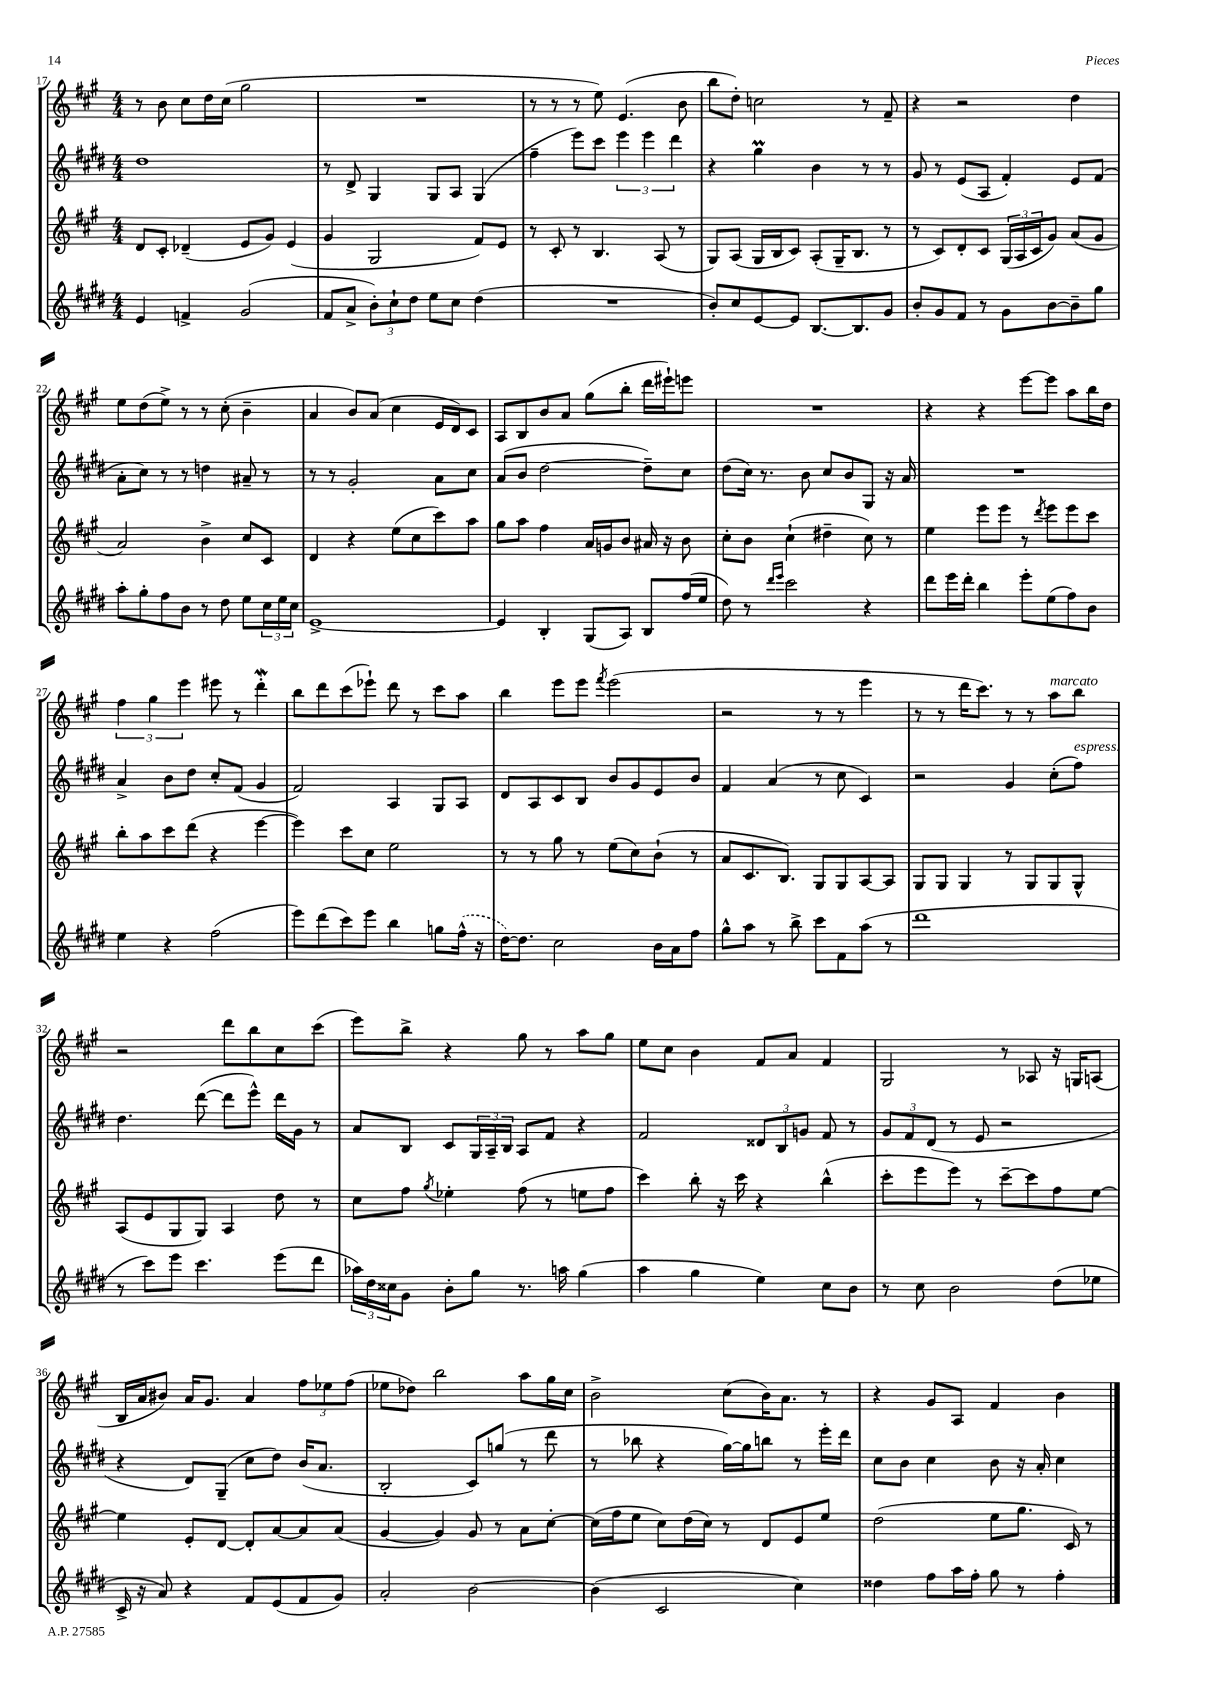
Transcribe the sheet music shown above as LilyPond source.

<<
\new StaffGroup <<
\new Staff = "s0" {
    \clef treble \key a \major \numericTimeSignature \time 4/4
    r8 b'8 cis''8 d''16 cis''16( gis''2 |
    R1 |
    r8 r8 r8 e''8) e'4.( b'8 |
    b''8 d''8-.) c''2 r8 fis'8-- |
    r4 r2 d''4 |
    e''8 d''8( e''8->) r8 r8 cis''8-.( b'4-- |
    a'4 b'8) a'8( cis''4 e'16 d'16) cis'8 |
    a8 b8 b'8 a'8 gis''8( b''8-. d'''16 eis'''16-!) e'''8 |
    R1 |
    r4 r4 e'''8~ e'''8 a''8 b''16 d''16 |
    \tuplet 3/2 { fis''4 gis''4 e'''4 } eis'''8 r8 d'''4-.\mordent |
    b''8 d'''8 cis'''8( ees'''8-!) d'''8 r8 cis'''8 a''8 |
    b''4 e'''8 e'''8 \acciaccatura { fis'''8 } e'''2( |
    r2 r8 r8 e'''4 |
    r8 r8 d'''16 cis'''8.) r8 r8 a''8^\markup { \italic "marcato" } b''8 |
    r2 d'''8 b''8 cis''8 cis'''8( |
    e'''8) b''8-> r4 gis''8 r8 a''8 gis''8 |
    e''8 cis''8 b'4 fis'8 a'8 fis'4 |
    gis2 r8 aes8 r16 g16 a8( |
    b16 a'16 bis'8) a'16 gis'8. a'4 \tuplet 3/2 { fis''8 ees''8 fis''8( } |
    ees''8 des''8) b''2 a''8 gis''16 cis''16 |
    b'2-> cis''8( b'16) a'8. r8 |
    r4 gis'8 a8 fis'4 b'4 \bar "|." |
}
\new Staff = "s1" {
    \clef treble \key e \major \numericTimeSignature \time 4/4
    dis''1 |
    r8 dis'8-> gis4 gis8 a8 gis4( |
    fis''4-- e'''8) cis'''8 \tuplet 3/2 { e'''4 e'''4 dis'''4 } |
    r4 gis''4\prall b'4 r8 r8 |
    gis'8 r8 e'8( a8 fis'4-.) e'8 fis'8( |
    a'8-. cis''8) r8 r8 d''4 ais'8-- r8 |
    r8 r8 gis'2-. a'8 cis''8 |
    a'8( b'8 dis''2~ dis''8--) cis''8 |
    dis''8( cis''16) r8. b'8 cis''8 b'8 gis8 r16 a'16 |
    R1 |
    a'4-> b'8 dis''8 cis''8-. fis'8( gis'4 |
    fis'2) a4 gis8 a8 |
    dis'8 a8 cis'8 b8 b'8 gis'8 e'8 b'8 |
    fis'4 a'4( r8 cis''8 cis'4) |
    r2 gis'4 cis''8-.( fis''8^\markup { \italic "espress." }) |
    dis''4. dis'''8~( dis'''8 e'''8-^) dis'''16 gis'16 r8 |
    a'8 b8 cis'8 \tuplet 3/2 { gis16 a16-- b16 } a8 fis'8 r4 |
    fis'2 \tuplet 3/2 { disis'8 b8 g'8 } fis'8 r8 |
    \tuplet 3/2 { gis'8 fis'8 dis'8( } r8 e'8 r2 |
    r4 dis'8) gis8--( cis''8 dis''8) b'16( a'8. |
    b2-. cis'8) g''8( r8 dis'''8 |
    r8 bes''8 r4 gis''16~) gis''16 b''8 r8 e'''16-. dis'''16 |
    cis''8 b'8 cis''4 b'8 r16 a'16-. cis''4 \bar "|." |
}
\new Staff = "s2" {
    \clef treble \key a \major \numericTimeSignature \time 4/4
    d'8 cis'8-. des'4--( e'8 gis'8) e'4( |
    gis'4 gis2 fis'8) e'8 |
    r8 cis'8-. r8 b4. a8( r8 |
    gis8) a8( gis16 b16 cis'8) a8-.( gis16-- b8. r8 |
    r8 cis'8) d'8-. cis'8 \tuplet 3/2 { gis16( a16 cis'16 } gis'8) a'8( gis'8 |
    a'2) b'4-> cis''8 cis'8 |
    d'4 r4 e''8( cis''8 cis'''8) a''8 |
    gis''8 a''8 fis''4 a'16 g'16 b'8 ais'16 r16 b'8 |
    cis''8-. b'8 cis''4-!( dis''4-- cis''8) r8 |
    e''4 e'''8 e'''8 r8 \acciaccatura { d'''8 } e'''8 e'''8 cis'''8 |
    b''8-. a''8 cis'''8 d'''8( r4 e'''4~ |
    e'''4) cis'''8 cis''8 e''2 |
    r8 r8 gis''8 r8 e''8( cis''8) b'8-!( r8 |
    a'8 cis'8. b8.) gis8 gis8 a8~ a8 |
    gis8 gis8 gis4 r8 gis8 gis8 gis8-^ |
    a8( e'8 gis8 gis8) a4 d''8 r8 |
    cis''8 fis''8 \acciaccatura { gis''8 } ees''4-. fis''8( r8 e''8 fis''8 |
    cis'''4) b''8-. r16 cis'''16 r4 b''4-^( |
    cis'''8-. e'''8 e'''8) r8 cis'''8~-- cis'''8 fis''8 e''8~ |
    e''4 e'8-. d'8~ d'8-. a'8~ a'8 a'8( |
    gis'4~ gis'4) gis'8 r8 a'8 cis''8~-. |
    cis''16( fis''16 e''8 cis''8) d''16( cis''16) r8 d'8 e'8 e''8 |
    d''2( e''8 gis''8. cis'16) r8 \bar "|." |
}
\new Staff = "s3" {
    \clef treble \key e \major \numericTimeSignature \time 4/4
    e'4 f'4-> gis'2( |
    fis'8 a'8-> \tuplet 3/2 { b'8-.) cis''8-! dis''8 } e''8 cis''8 dis''4( |
    R1 |
    b'8-.) cis''8 e'8~ e'8 b8.~ b8. gis'8 |
    b'8-. gis'8 fis'8 r8 gis'8 b'8~ b'8-- gis''8 |
    a''8-. gis''8-. fis''8 b'8 r8 dis''8 e''8 \tuplet 3/2 { cis''16 e''16 cis''16 } |
    e'1~-> |
    e'4 b4-. gis8( a8) b8 fis''16( e''16 |
    dis''8) r8 \grace { dis'''16 e'''16 } cis'''2 r4 |
    dis'''8 e'''16 dis'''16-. b''4 e'''8-. e''8( fis''8) b'8 |
    e''4 r4 fis''2( |
    e'''8) dis'''8( cis'''8) e'''8 b''4 g''8 \once \slurDashed fis''16-^( r16 |
    dis''16~) dis''8. cis''2 b'16 a'16 fis''8 |
    gis''8-^ a''8 r8 b''8-> cis'''8 fis'8 a''8( r8 |
    dis'''1 |
    r8 cis'''8) e'''8 cis'''4. e'''8( dis'''8 |
    \tuplet 3/2 { aes''16) dis''16 cisis''16 } gis'8 b'8-. gis''8 r8. a''16 gis''4( |
    a''4 gis''4 e''4) cis''8 b'8 |
    r8 cis''8 b'2 dis''8( ees''8 |
    cis'16-> r16 a'8) r4 fis'8 e'8( fis'8 gis'8) |
    a'2-. b'2~ |
    b'4( cis'2 cis''4) |
    disis''4 fis''8 a''16 fis''16-. gis''8 r8 fis''4-. \bar "|." |
}
>>
>>
\layout { \context { \Score currentBarNumber = #17 } }
